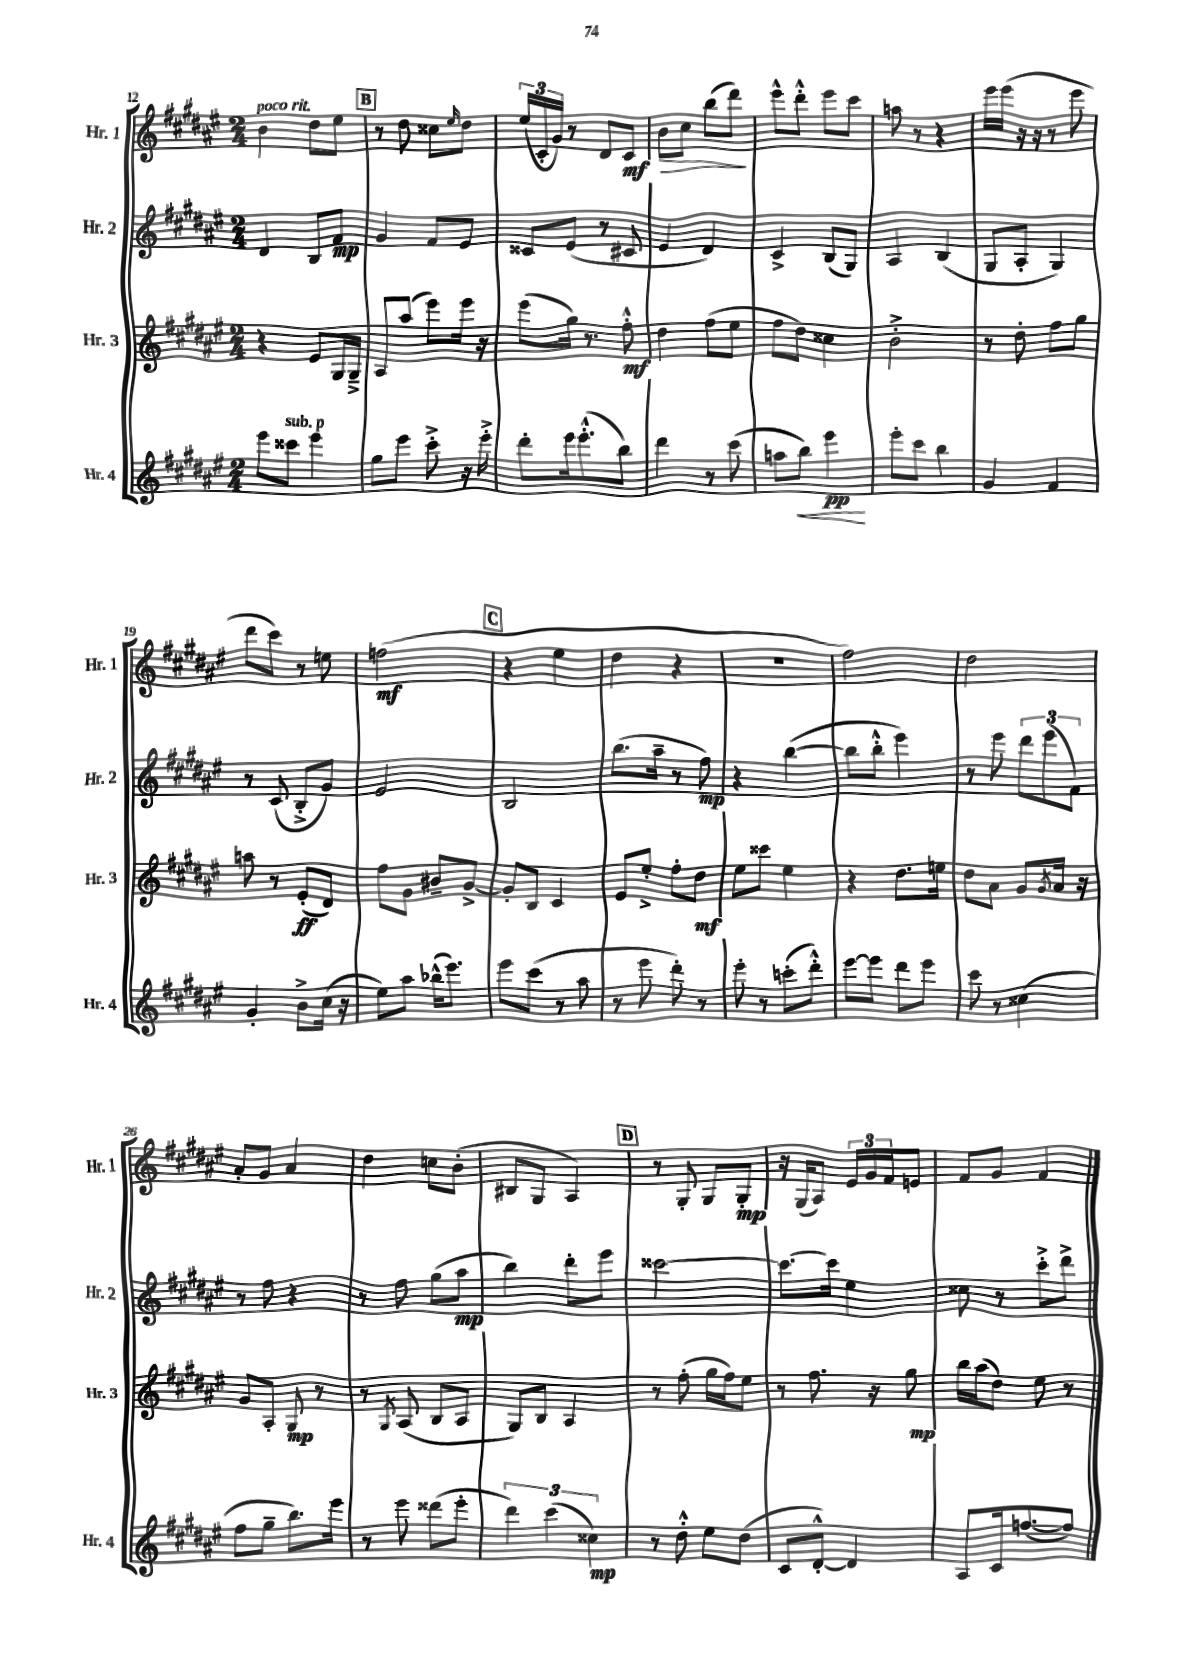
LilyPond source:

<<
\new StaffGroup <<
\new Staff = "s0" \with { instrumentName = "Hr. 1" shortInstrumentName = "Hr. 1" } {
    \clef treble \key fis \major \numericTimeSignature \time 2/4
    b'4^\markup { \italic "poco rit." } dis''8 eis''8 |
    \mark \markup { \box "B" } r8 dis''8 cisis''8 \grace { eis''16 } dis''8 |
    \tuplet 3/2 { eis''16( cis'16-. gis'16) } r8 dis'8 cis'8\mf |
    b'8\> cis''8 b''8( dis'''8\!) |
    eis'''8-^ dis'''8-.-^ eis'''8 cis'''8 |
    a''8 r8 r4 |
    eis'''16 eis'''16( r16 r16 r8 eis'''8 |
    dis'''8 cis'''8) r8 e''8 |
    f''2\mf( |
    \mark \markup { \box "C" } r4 eis''4 |
    dis''4 r4 |
    R2 |
    fis''2) |
    dis''2 |
    ais'8-. gis'8 ais'4 |
    dis''4 c''8 b'8-.( |
    bis8 gis8 ais4) |
    \mark \markup { \box "D" } r8 gis8-. gis8 gis8-.\mp |
    r16 gis16( ais8) \tuplet 3/2 { eis'16 gis'16 fis'16 } e'8 |
    fis'8 gis'8 fis'4 \bar "|." |
}
\new Staff = "s1" \with { instrumentName = "Hr. 2" shortInstrumentName = "Hr. 2" } {
    \clef treble \key fis \major \numericTimeSignature \time 2/4
    dis'4 b8 fis'8\mp |
    \mark \markup { \box "B" } gis'4 fis'8 eis'8 |
    cisis'8 eis'8( r8 cis'8 |
    eis'4 dis'4) |
    cis'4-> b8( gis8) |
    ais4 b4( |
    gis8 ais8-. gis4) |
    r8 cis'8( b8-.-> gis'8) |
    eis'2 |
    \mark \markup { \box "C" } b2 |
    b''8.( ais''16-- r8 fis''8\mp) |
    r4 b''4~( |
    b''8 b''8-.-^ eis'''4) |
    r8 eis'''8 \tuplet 3/2 { dis'''8 eis'''8( fis'8) } |
    r8 fis''8 r4 |
    r8 fis''8 gis''8( ais''8\mp |
    b''4) dis'''8-. eis'''8 |
    \mark \markup { \box "D" } cisis'''2~ |
    cisis'''8.~ cisis'''16 eis''4 |
    cisis''8 r8 cis'''8-.-> dis'''8-> \bar "|." |
}
\new Staff = "s2" \with { instrumentName = "Hr. 3" shortInstrumentName = "Hr. 3" } {
    \clef treble \key fis \major \numericTimeSignature \time 2/4
    r4 eis'8 gis16 gis16---> |
    \mark \markup { \box "B" } ais8 ais''8( eis'''8) eis'''16 r16 |
    eis'''8( gis''16) r8. fis''8-.-^\mf |
    dis''4 fis''8( eis''8 |
    fis''8 dis''8) cisis''4 |
    b'2-.-> |
    r8 dis''8-. fis''8 gis''8 |
    a''8 r8 eis'8-.\ff( dis'8) |
    fis''8 gis'8 bis'8-- gis'8~-> |
    \mark \markup { \box "C" } gis'8-. b8 cis'4 |
    eis'8 eis''8-.-> fis''8-. dis''8\mf |
    eis''8 cisis'''8 eis''4 |
    r4 dis''8. e''16 |
    dis''8 ais'8 gis'8 \acciaccatura { gis'8 } ais'16 r16 |
    gis'8 ais8-. gis8\mp r8 |
    r8 \acciaccatura { gis8 } ais8( b8 ais8 |
    gis8) b8 ais4 |
    \mark \markup { \box "D" } r8 fis''8-.( gis''16 fis''16) eis''8 |
    r8 fis''8. r16 gis''8\mp |
    b''16 ais''16( dis''8) eis''8 r8 \bar "|." |
}
\new Staff = "s3" \with { instrumentName = "Hr. 4" shortInstrumentName = "Hr. 4" } {
    \clef treble \key fis \major \numericTimeSignature \time 2/4
    eis'''8 cisis'''8^\markup { \italic "sub. p" } eis'''4 |
    \mark \markup { \box "B" } gis''8 eis'''8 cis'''8-.-> r16 eis'''16-.-> |
    dis'''8-. eis'''16 eis'''8.-.-^( b''8) |
    dis'''4 r8 cis'''8( |
    a''8 b''8\<) eis'''4\pp\! |
    eis'''8-. cis'''8 b''4 |
    gis'4 fis'4 |
    gis'4-. b'8-> cis''16( r16 |
    eis''8) ais''8 bes''16-^( eis'''8.) |
    \mark \markup { \box "C" } eis'''8 cis'''8( r8 ais''8 |
    r8 eis'''8 dis'''8-.) r8 |
    eis'''8-. r8 c'''8-.( dis'''8-.-^) |
    eis'''8~ eis'''8 dis'''8 eis'''8 |
    cis'''8 r8 cisis''4( |
    fis''8 gis''8-- b''8.) eis'''16 |
    r8 eis'''8 disis'''8( eis'''8-. |
    \tuplet 3/2 { dis'''4) cis'''4( cisis''4\mp) } |
    \mark \markup { \box "D" } r8 dis''8-.-^ eis''8 dis''8( |
    cis'8 dis'8~-.-^) dis'4 |
    ais8 cis'16 f''8.~( f''8) \bar "|." |
}
>>
>>
\layout { \context { \Score currentBarNumber = #12 } }
